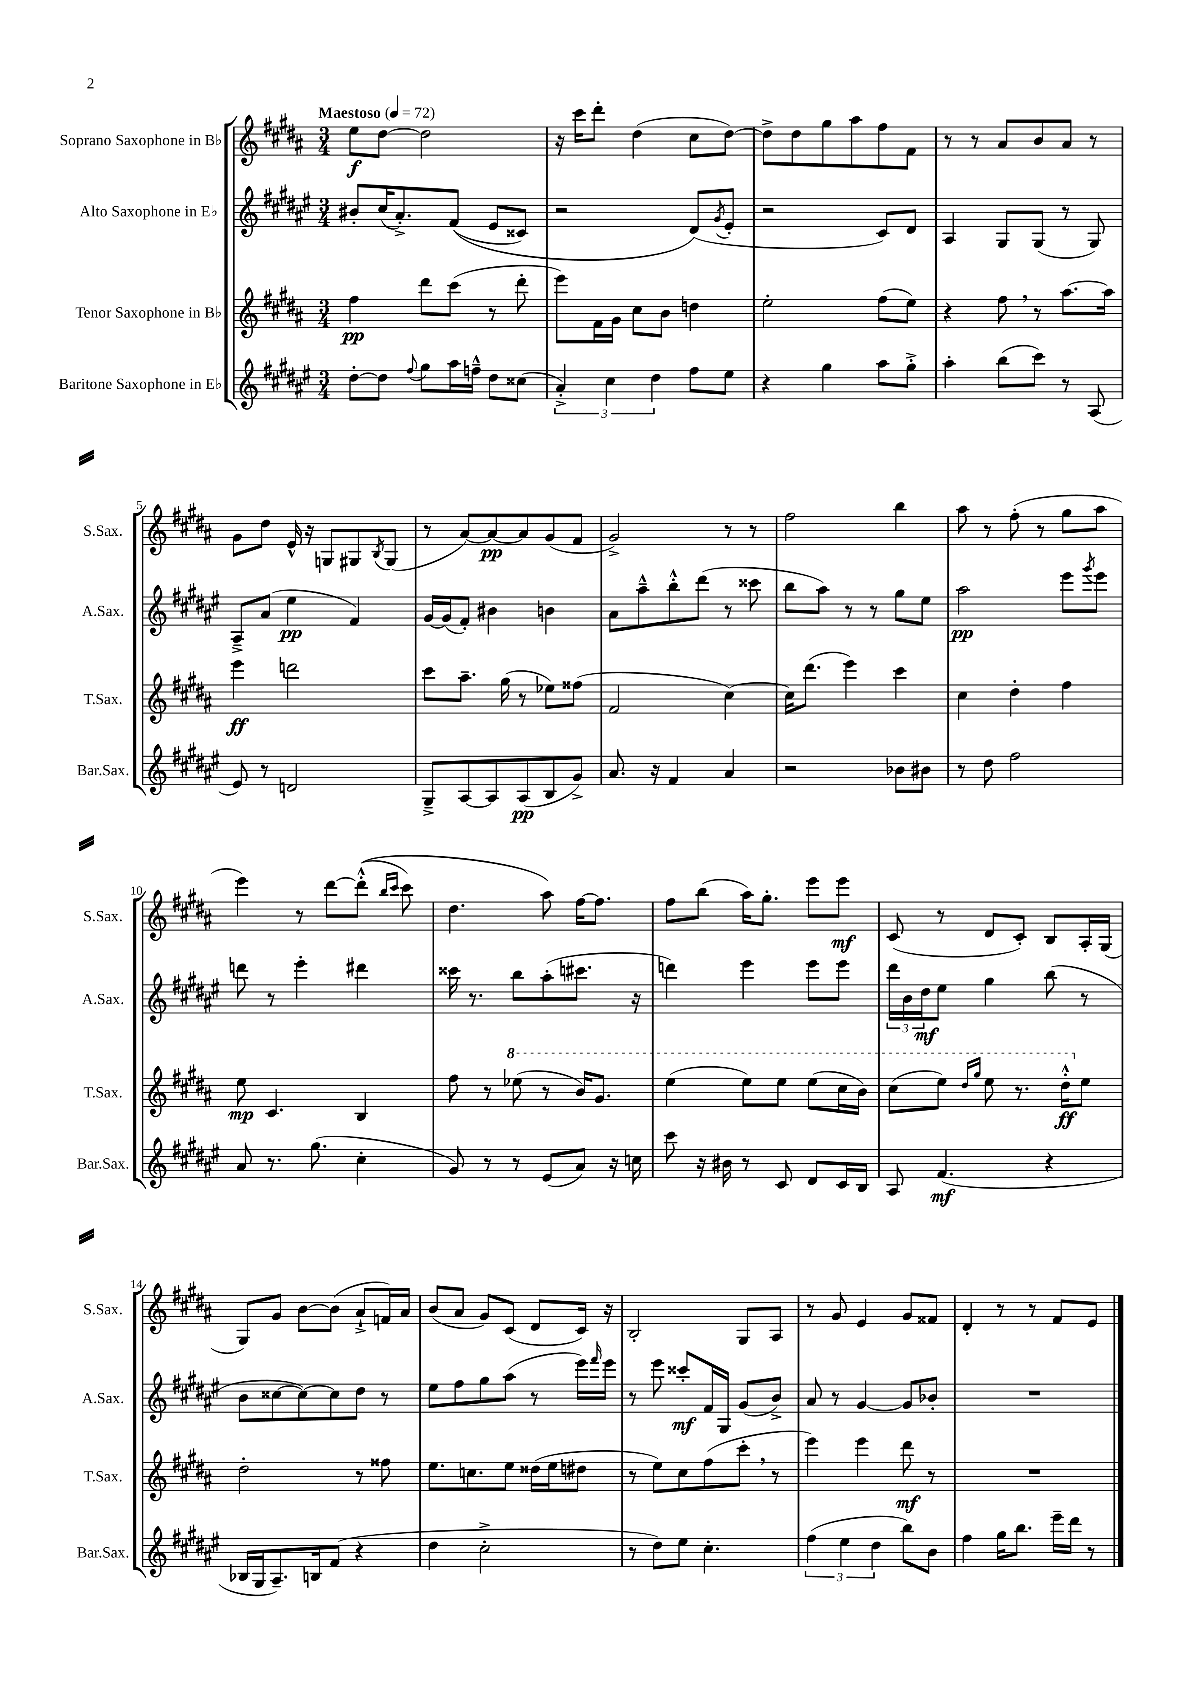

**kern	**dynam	**kern	**dynam	**kern	**dynam	**kern	**dynam
*part4	*part4	*part3	*part3	*part2	*part2	*part1	*part1
*staff4	*staff4	*staff3	*staff3	*staff2	*staff2	*staff1	*staff1
*I"Baritone Saxophone in E♭	*	*I"Tenor Saxophone in B♭	*	*I"Alto Saxophone in E♭	*	*I"Soprano Saxophone in B♭	*
*I'Bar.Sax.	*	*I'T.Sax.	*	*I'A.Sax.	*	*I'S.Sax.	*
*clefG2	*	*clefG2	*	*clefG2	*	*clefG2	*
*k[f#c#g#d#a#e#]	*	*k[f#c#g#d#a#]	*	*k[f#c#g#d#a#e#]	*	*k[f#c#g#d#a#]	*
*M3/4	*	*M3/4	*	*M3/4	*	*M3/4	*
*MM72	*	*MM72	*	*MM72	*	*MM72	*
=1	=1	=1	=1	=1	=1	=1	=1
!	!	!	!	!	!	!LO:TX:a:B:t=Maestoso	!
[8dd#'\L	.	4ff#\	pp	8b#X'/L	.	8ee\L	f
8dd#\J]	.	.	.	(16cc#/K	.	[8dd#\J	.
.	.	.	.	8.a#'^/)	.	.	.
8qqff#/	.	.	.	.	.	.	.
8gg#\L	.	8ddd#\L	.	.	.	2dd#\]	.
16aa#\L	.	(8ccc#\J	.	((8f#/J	.	.	.
16ffn~^^\JJ	.	.	.	.	.	.	.
8dd#\L	.	8r	.	8e#/L	.	.	.
(8cc##X\J	.	8ddd#'\	.	8c##X/J)	.	.	.
=2	=2	=2	=2	=2	=2	=2	=2
6a#'^/)	.	8eee\L)	.	2r	.	16r	.
.	.	.	.	.	.	16ccc#\KL	.
.	.	16f#\L	.	.	.	8ddd#'\J	.
6cc#\	.	.	.	.	.	.	.
.	.	16g#\JJ	.	.	.	.	.
.	.	8cc#\L	.	.	.	(4dd#\	.
6dd#\	.	.	.	.	.	.	.
.	.	8b\J	.	.	.	.	.
8ff#\L	.	4ddn\	.	(8d#/L)	.	8cc#\L	.
.	.	.	.	8qg#/	.	.	.
8ee#\J	.	.	.	8e#'/J	.	[8dd#\J)	.
=3	=3	=3	=3	=3	=3	=3	=3
4r	.	2ee'\	.	2r	.	8dd#^\L]	.
.	.	.	.	.	.	8dd#\	.
4gg#\	.	.	.	.	.	8gg#\	.
.	.	.	.	.	.	8aa#\	.
8aa#\L	.	(8ff#\L	.	8c#/L)	.	8ff#\	.
8gg#'^\J	.	8ee\J)	.	8d#/J	.	8f#\J	.
=4	=4	=4	=4	=4	=4	=4	=4
4aa#'\	.	4r	.	4A#/	.	8r	.
.	.	.	.	.	.	8r	.
(8bb\L	.	8ff#,\	.	8G#/L	.	8a#/L	.
8ccc#\J)	.	8r	.	(8G#/J	.	8b/	.
8r	.	[8.aa#\L	.	8r	.	8a#/J	.
(8A#/	.	.	.	8G#/)	.	8r	.
.	.	16aa#\Jk]	.	.	.	.	.
!!LO:LB:g=z
=5	=5	=5	=5	=5	=5	=5	=5
8e#/)	.	4eee\	ff	8A#~^/L	.	8g#\L	.
8r	.	.	.	(8a#/J	.	8dd#\J	.
2dn/	.	2dddn\	.	4ee#\	pp	16e^^/	.
.	.	.	.	.	.	16r	.
.	.	.	.	.	.	8Gn/L	.
.	.	.	.	4f#/)	.	8G#X/	.
.	.	.	.	.	.	8qB/	.
.	.	.	.	.	.	(8G#/J	.
=6	=6	=6	=6	=6	=6	=6	=6
8G#~^/L	.	8ccc#\L	.	[16g#/LL	.	8r	.
.	.	.	.	(16g#/J]	.	.	.
[8A#/	.	8.aa#~\J	.	8f#'/J)	.	[8a#/L)	.
8A#/]	.	.	.	4b#X\	.	8a#/_	pp
.	.	(16gg#\	.	.	.	.	.
(8A#/	pp	8r	.	.	.	8a#/]	.
8B/	.	8ee-X\L)	.	4bn\	.	(8g#/	.
8g#^/J)	.	(8ff##X\J	.	.	.	8f#/J	.
=7	=7	=7	=7	=7	=7	=7	=7
8.a#/	.	2f#/	.	8a#\L	.	2g#^/)	.
.	.	.	.	8aa#~^^\	.	.	.
16r	.	.	.	.	.	.	.
4f#/	.	.	.	8bb'^^\	.	.	.
.	.	.	.	(8ddd#\J	.	.	.
4a#/	.	[4cc#\)	.	8r	.	8r	.
.	.	.	.	8ccc##X\	.	8r	.
=8	=8	=8	=8	=8	=8	=8	=8
2r	.	16cc#\KL]	.	8bb\L	.	2ff#\	.
.	.	(8.ddd#\J	.	.	.	.	.
.	.	.	.	8aa#\J)	.	.	.
.	.	4eee\)	.	8r	.	.	.
.	.	.	.	8r	.	.	.
8b-X\L	.	4ccc#\	.	8gg#\L	.	4bb\	.
8b#X\J	.	.	.	8ee#\J	.	.	.
=9	=9	=9	=9	=9	=9	=9	=9
8r	.	4cc#\	.	2aa#\	pp	8aa#\	.
8dd#\	.	.	.	.	.	8r	.
2ff#\	.	4dd#'\	.	.	.	(8ff#'\	.
.	.	.	.	.	.	8r	.
.	.	4ff#\	.	8eee#\L	.	8gg#\L	.
.	.	.	.	8qggg#/	.	.	.
.	.	.	.	8eee#\J	.	8aa#\J	.
!!LO:LB:g=z
=10	=10	=10	=10	=10	=10	=10	=10
8a#/	.	8ee\	mp	8dddn\	.	4eee\)	.
8.r	.	4.c#/	.	8r	.	.	.
.	.	.	.	4eee#'\	.	8r	.
(8.gg#\	.	.	.	.	.	.	.
.	.	.	.	.	.	[8ddd#\L	.
4cc#'\	.	4B/	.	4ddd#X\	.	((8ddd#'^^\J]	.
.	.	.	.	.	.	16qqbb/LL	.
.	.	.	.	.	.	16qqccc#/JJ	.
.	.	.	.	.	.	8ccc#\)	.
=11	=11	=11	=11	=11	=11	=11	=11
8g#/)	.	8ff#\	.	16ccc##X\	.	4.dd#\	.
.	.	.	.	8.r	.	.	.
8r	.	8r	.	.	.	.	.
*	*	*8va	*	*	*	*	*
8r	.	(8eee-X\	.	8bb\L	.	.	.
(8e#/L	.	8r	.	(8aa#'\	.	8aa#\)	.
8a#/J)	.	16bb/KL)	.	8.ccc#X\J	.	[16ff#\KL	.
.	.	8.gg#/J	.	.	.	8.ff#\J]	.
16r	.	.	.	.	.	.	.
16ccn\	.	.	.	16r	.	.	.
=12	=12	=12	=12	=12	=12	=12	=12
8ccc#\	.	(4eee\	.	4dddn\)	.	8ff#\L	.
16r	.	.	.	.	.	(8bb\J	.
16b#X\	.	.	.	.	.	.	.
8r	.	8eee\L)	.	4eee#\	.	16aa#\KL)	.
.	.	.	.	.	.	8.gg#'\J	.
8c#/	.	8eee\J	.	.	.	.	.
8d#/L	.	(8eee\L	.	8eee#\L	.	8eee\L	.
16c#/L	.	16ccc#\L	.	8eee#\J	.	8eee\J	mf
16B/JJ	.	16bb\JJ)	.	.	.	.	.
=13	=13	=13	=13	=13	=13	=13	=13
8A#/	.	(8ccc#\L	.	24ddd#\LL	.	(8c#/	.
.	.	.	.	24b\	.	.	.
.	.	.	.	24dd#\J	mf	.	.
(4.f#/	mf	8eee\J)	.	8ee#\J	.	8r	.
.	.	16qqddd#/LL	.	.	.	.	.
.	.	16qqggg#/JJ	.	.	.	.	.
.	.	8eee\	.	4gg#\	.	8d#/L	.
.	.	8.r	.	.	.	8c#'/J)	.
4r	.	.	.	(8bb\	.	8B/L	.
.	.	16ddd#'^^\KL	ff	.	.	.	.
*	*	*X8va	*	*	*	*	*
.	.	8ee\J	.	8r	.	16A#'/L	.
.	.	.	.	.	.	(16G#/JJ	.
!!LO:LB:g=z
=14	=14	=14	=14	=14	=14	=14	=14
16B-X/LL	.	2dd#'\	.	8b\L	.	8G#/L)	.
16G#/J	.	.	.	.	.	.	.
8.A#~/)	.	.	.	[8cc##X\	.	8g#/J	.
.	.	.	.	8cc##\_)	.	[8b\L	.
16Bn/k	.	.	.	.	.	.	.
(8f#/J	.	.	.	8cc##\]	.	(8b\J]	.
4r	.	8r	.	8dd#\J	.	8a#`^/L	.
.	.	8ff##X\	.	8r	.	16fn/L)	.
.	.	.	.	.	.	16a#/JJ	.
=15	=15	=15	=15	=15	=15	=15	=15
4dd#\	.	8.ee\L	.	8ee#\L	.	(8b/L	.
.	.	.	.	8ff#\	.	8a#/J	.
.	.	8.ccn\	.	.	.	.	.
2cc#'^\	.	.	.	8gg#\	.	8g#/L)	.
.	.	8ee\J	.	(8aa#\J	.	(8c#/J	.
.	.	(16dd##X\LL	.	8r	.	8d#/L	.
.	.	16ee\J	.	.	.	.	.
.	.	8dd#X\J	.	16eee#\LL)	.	16c#/Jk)	.
.	.	.	.	16qqfff#/	.	.	.
.	.	.	.	16eee#\JJ	.	16r	.
=16	=16	=16	=16	=16	=16	=16	=16
8r	.	8r	.	8r	.	2B'/	.
8dd#\L)	.	8ee\L)	.	8eee#\	.	.	.
8ee#\J	.	8cc#\	.	8ccc##X'/L	mf	.	.
4.cc#'\	.	(8ff#\	.	16f#/L	.	.	.
.	.	.	.	16G#/JJ	.	.	.
.	.	8ccc#',\J	.	(8g#/L	.	8G#/L	.
.	.	8r	.	8b^/J)	.	8A#/J	.
=17	=17	=17	=17	=17	=17	=17	=17
(6ff#\	.	4eee\)	.	8a#/	.	8r	.
.	.	.	.	8r	.	8g#/	.
6ee#\	.	.	.	.	.	.	.
.	.	4eee\	.	[4g#/	.	4e/	.
6dd#\	.	.	.	.	.	.	.
8bb\L)	.	8ddd#\	mf	8g#/L]	.	8g#/L	.
8b\J	.	8r	.	8b-X'/J	.	8f##X/J	.
=18	=18	=18	=18	=18	=18	=18	=18
4ff#\	.	2.r	.	2.r	.	4d#'/	.
16gg#\KL	.	.	.	.	.	8r	.
8.bb\J	.	.	.	.	.	.	.
.	.	.	.	.	.	8r	.
16eee#~\LL	.	.	.	.	.	8f#/L	.
16ddd#\JJ	.	.	.	.	.	.	.
8r	.	.	.	.	.	8e/J	.
==	==	==	==	==	==	==	==
*-	*-	*-	*-	*-	*-	*-	*-
